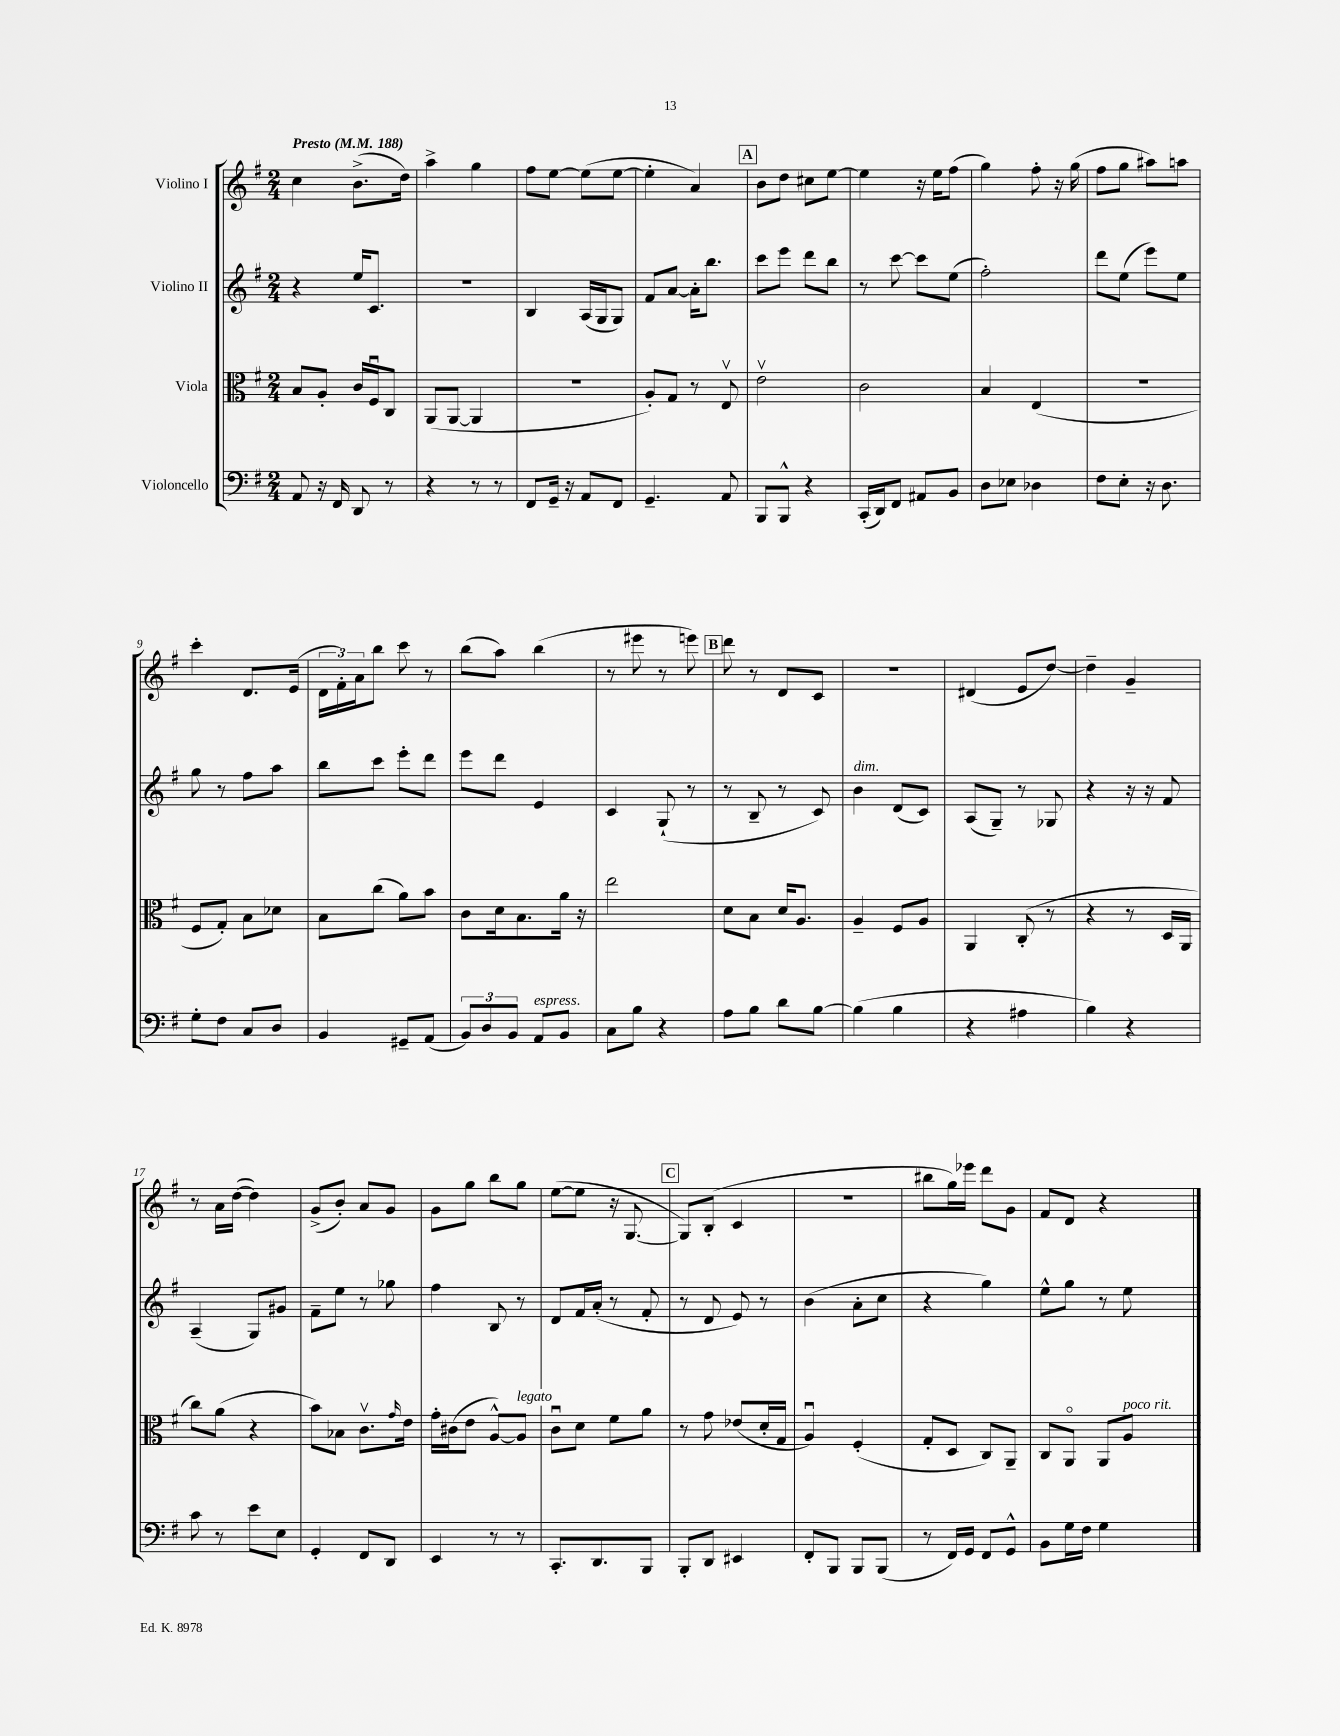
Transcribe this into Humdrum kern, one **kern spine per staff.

**kern	**kern	**kern	**kern
*staff4	*staff3	*staff2	*staff1
*clefF4	*clefC3	*clefG2	*clefG2
*k[f#]	*k[f#]	*k[f#]	*k[f#]
*M2/4	*M2/4	*M2/4	*M2/4
*MM188	*MM188	*MM188	*MM188
8AA	8B	4r	4cc
16r	8A'	.	.
16FF#	.	.	.
8DD	16c	16ee	(8.b^
.	16F#u	8.c	.
8r	8C	.	.
.	.	.	16dd)
=	=	=	=
4r	(8AA	2r	4aa^
.	[8AA	.	.
8r	4AA]	.	4gg
8r	.	.	.
=	=	=	=
8FF#	2r	4B	8ff#
16GG~	.	.	[8ee
16r	.	.	.
8AA	.	(16A	(8ee]
.	.	16G	.
8FF#	.	8G)	[8ee
=	=	=	=
4.GG~	8A')	8f#	4ee']
.	8G	[8a	.
.	8r	16a']	4a)
.	.	8.bb	.
8AA	8Ev	.	.
=	=	=	=
8BBB	2ev	8ccc	8b
8BBB^^	.	8eee	8dd
4r	.	8ddd	8cc#
.	.	8bb	[8ee
=	=	=	=
(16CC'	2c	8r	4ee]
16DD)	.	.	.
8FF#	.	[8ccc	.
8AA#	.	8ccc]	16r
.	.	.	16ee
8BB	.	(8ee	(8ff#
=	=	=	=
8D	4B	2ff#')	4gg)
8E-	.	.	.
4D-	(4E	.	8ff#'
.	.	.	16r
.	.	.	(16gg
=	=	=	=
8F#	2r	8ddd	8ff#
8E'	.	(8ee	8gg
16r	.	8eee)	8aa#)
8.D	.	.	.
.	.	8ee	8aa
=	=	=	=
8G'	8F#	8gg	4ccc'
8F#	8G')	8r	.
8C	8B	8ff#	8.d
8D	8d-	8aa	.
.	.	.	(16e
=	=	=	=
4BB	8B	8bb	24d
.	.	.	24f#')
.	.	.	24a
.	(8cc	8ccc	8bb
8GG#~	8a)	8eee'	8ccc
(8AA	8b	8ddd	8r
=	=	=	=
12BB)	8c	8eee	(8bb
12D	.	.	.
.	16d	8ddd	8aa)
12BB	.	.	.
.	8.B	.	.
8AA	.	4e	(4bb
8BB	16a	.	.
.	16r	.	.
=	=	=	=
8C	2ee	4c	8r
8B	.	.	8eee#
4r	.	(8G`	8r
.	.	8r	8eee)
=	=	=	=
8A	8d	8r	8ddd
8B	8B	8B~	8r
8d	16d	8r	8d
.	8.A	.	.
[8B	.	8c)	8c
=	=	=	=
(4B]	4A~	4b	2r
4B	8F#	(8d	.
.	8A	8c)	.
=	=	=	=
4r	4AA	(8A	(4d#
.	.	8G~)	.
4A#	(8C'	8r	8e
.	8r	8G-	[8dd)
=	=	=	=
4B)	4r	4r	4dd~]
4r	8r	16r	4g~
.	.	16r	.
.	16D	8f#	.
.	16AA	.	.
=	=	=	=
8c	8cc)	(4A~	8r
8r	(8a	.	16a
.	.	.	([16dd
8e	4r	8G)	4dd])
8E	.	8g#	.
=	=	=	=
4GG'	8b)	8f#~	(8g^
.	8B-	8ee	8b')
8FF#	8.cv	8r	8a
8DD	.	8gg-	8g
.	16qqg	.	.
.	16e	.	.
=	=	=	=
4EE	16g'	4ff#	8g
.	(16c#	.	.
.	8e	.	8gg
8r	[8A^^)	8B	8bb
8r	8A]	8r	8gg
=	=	=	=
8.CC'	8cu	8d	([8ee
.	8d	16f#	8ee]
8.DD	.	(16a'	.
.	8f#	8r	16r
.	.	.	[8.G
8BBB	8a	8f#'	.
=	=	=	=
8BBB'	8r	8r	8G])
8DD	8g	8d	(8B'
4EE#	(8e-	8e)	4c
.	16d'	8r	.
.	16G	.	.
=	=	=	=
8FF#'	4Au)	(4b	2r
8BBB	.	.	.
8BBB	(4F#'	8a'	.
(8BBB	.	8cc	.
=	=	=	=
8r	8G'	4r	8bb#
16FF#)	8D	.	16gg)
16GG	.	.	16eee-
8FF#	8C)	4gg)	8ddd
8GG^^	8AA~	.	8g
=	=	=	=
8BB	8C	8ee^^	8f#
16G	8AAo	8gg	8d
16F#	.	.	.
4G	8AA	8r	4r
.	8A	8ee	.
==	==	==	==
*-	*-	*-	*-
